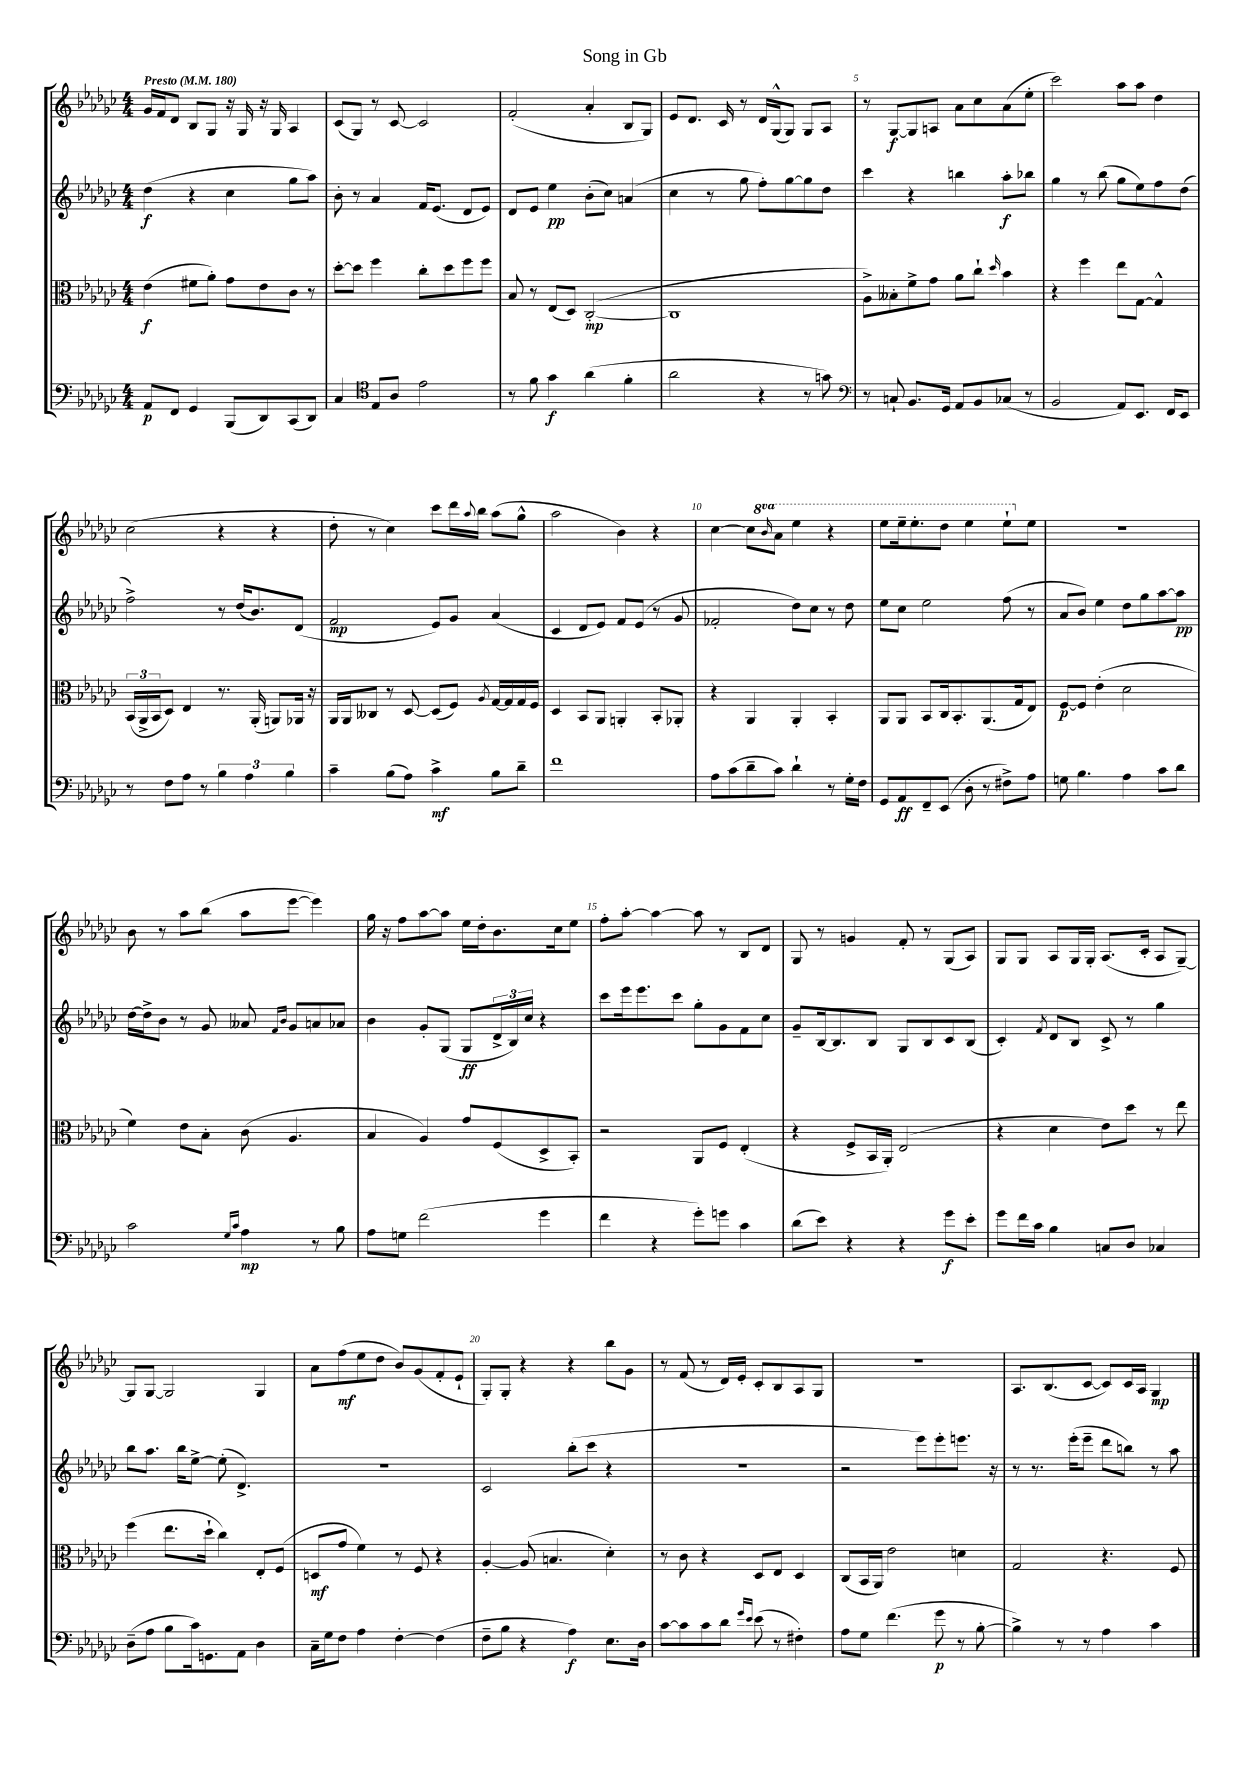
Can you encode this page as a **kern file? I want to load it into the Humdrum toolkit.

**kern	**kern	**kern	**kern
*staff4	*staff3	*staff2	*staff1
*clefF4	*clefC3	*clefG2	*clefG2
*k[b-e-a-d-g-c-]	*k[b-e-a-d-g-c-]	*k[b-e-a-d-g-c-]	*k[b-e-a-d-g-c-]
*M4/4	*M4/4	*M4/4	*M4/4
*MM180	*MM180	*MM180	*MM180
8AA-	(4e-	(4dd-	16g-
.	.	.	16f
8FF	.	.	8d-
4GG-	8f#	4r	8B-
.	8a-')	.	8G-
(8BBB-	8g-	4cc-	16r
.	.	.	16G-
8DD-)	8e-	.	16r
.	.	.	16G-
(8CC-	8c-	8gg-	4A-
8DD-)	8r	8aa-)	.
=	=	=	=
4C-	[8dd-'	8b-'	(8c-
.	8dd-]	8r	8G-)
*clefC4	*	*	*
8E-	4ff	4a-	8r
8A-	.	.	[8c-
2e-	8cc-'	16f	2c-]
.	.	(8.e-	.
.	8dd-	.	.
.	8ff	8d-	.
.	8ff	8e-)	.
=	=	=	=
8r	8B-	8d-	(2f'
8f	8r	8e-	.
4g-	(8E-	4ee-	.
.	8D-)	.	.
(4a-	([2C-'	(8b-'	4a-'
.	.	8cc-)	.
4f'	.	(4a	8B-
.	.	.	8G-)
=	=	=	=
2a-	1C-]	4cc-	8e-
.	.	.	8.d-
.	.	8r	.
.	.	.	16c-
.	.	8gg-	8r
4r	.	8ff')	16d-
.	.	.	(16G-^^
.	.	[8gg-	8G-)
8r	.	8gg-]	8G-
8g)	.	8dd-	8A-
=	=	=	=
*clefF4	*	*	*
8r	8A-^)	4ccc-	8r
8C`	8B--'	.	[8G-
8.BB-	8f^	4r	8G-]
.	8g-	.	8A
16GG-	.	.	.
8AA-	8a-	4bb	8a-
8BB-	8cc-`	.	8cc-
.	16qqdd-	.	.
(8C-	4b-	8aa-'	(8a-
8r	.	8bb-	8ee-'
=	=	=	=
2BB-	4r	4gg-	2ccc-)
.	4ff	8r	.
.	.	(8bb-	.
8AA-)	8ee-	8gg-	8aa-
8.EE-	[8G-	8ee-)	8aa-
.	4G-^^]	8ff	4dd-
16FF	.	.	.
8EE-	.	(8dd-	.
=	=	=	=
8r	(24BB-	2ff^)	(2cc-
.	24AA-^	.	.
.	24BB-	.	.
8F	8D-)	.	.
8A-	4E-	.	.
8r	.	.	.
6B-	8.r	8r	4r
.	.	(16dd-	.
6A-	.	.	.
.	(16AA-'	8.b-)	.
.	8AA)	.	4r
6B-	.	.	.
.	16AA-	(8d-	.
.	16r	.	.
=	=	=	=
4c-~	16AA-	2f	8dd-'
.	16AA-	.	.
.	8C--	.	8r
(8B-	8r	.	4cc-)
8A-)	[8D-	.	.
4c-^	(8D-]	8e-)	8ccc-
.	8F)	8g-	16ddd-
.	.	.	8qqaa-
.	.	.	16bb-
.	8qA-	.	.
8B-	[16G-	(4a-	(8aa-
.	16G-]	.	.
8d-~	16G-	.	8gg-^^
.	16F	.	.
=	=	=	=
1f	4D-	4c-	2aa-
.	8BB-	8d-	.
.	8AA-	8e-)	.
.	4AA'	8f	4b-)
.	.	(8e-	.
.	8BB-'	8r	4r
.	8AA-'	8g-	.
=	=	=	=
8A-	4r	2f-'	[4cc-
(8c-	.	.	.
8d-~	4AA-	.	8cc-]
.	.	.	16qqbb-
8c-)	.	.	8aa-
4d-`	4AA-'	8dd-)	4eee-
.	.	8cc-	.
8r	4BB-'	8r	4r
16G-'	.	8dd-	.
16F	.	.	.
=	=	=	=
8GG-	8AA-	8ee-	8eee-
8AA-	8AA-	8cc-	16eee-~
.	.	.	8.eee-'
8FF~	8BB-	2ee-	.
(8EE-	16C-	.	8ddd-
.	8.BB-'	.	.
8D-'	.	.	4eee-
8r	(8.AA-	.	.
8F#^)	.	(8ff	8eee-`
.	16G-	.	.
8A-	8E-)	8r	8ee-
=	=	=	=
8G	[8F	8a-	1r
4.B-	8F]	8b-)	.
.	(4e-'	4ee-	.
4A-	2d-	8dd-	.
.	.	8gg-	.
8c-	.	[8aa-	.
8d-	.	8aa-]	.
=	=	=	=
2c-	4f)	[16dd-	8b-
.	.	16dd-^]	.
.	.	8b-	8r
.	8e-	8r	8aa-
.	8B-'	8g-	(8bb-
16qqG-	.	.	.
16qqc-	.	.	.
4A-	(8c-	8a--	8aa-
.	.	16qqf	.
.	.	16qqb-	.
.	4.A-	8g-	[8eee-
8r	.	8a	4eee-])
8B-	.	8a-	.
=	=	=	=
8A-	4B-	4b-	16gg-
.	.	.	16r
8G	.	.	8ff
(2f	4A-)	8g-'	[8aa-
.	.	(8G-	8aa-]
.	8g-	8G-	16ee-
.	.	.	16dd-'
.	(8F	24d-^	8.b-
.	.	24B-)	.
.	.	24cc-	.
4g-	8D-^	4r	.
.	.	.	16cc-
.	8BB-')	.	8ee-
=	=	=	=
4f	2r	8ccc-	8ff'
.	.	16eee-	[8aa-'
.	.	8.eee-	.
4r	.	.	4aa-_
.	.	8ccc-	.
8g-')	8AA-	8gg-'	8aa-]
8g	8F	8g-	8r
4c-	(4E-'	8f	8B-
.	.	8cc-	8d-
=	=	=	=
(8d-	4r	8g-~	8G-
8e-)	.	[16B-	8r
.	.	8.B-]	.
4r	8F^	.	4g
.	16BB-	8B-	.
.	16AA-')	.	.
4r	(2E-	8G-	8f'
.	.	8B-	8r
8g-	.	8c-	(8G-
8e-'	.	(8B-	8A-)
=	=	=	=
8g-	4r	4c-')	8G-
16f	.	.	8G-
16c-	.	.	.
.	.	8qf	.
4B-	4d-	8d-	8A-
.	.	8B-	16G-
.	.	.	16G-'
8C	8e-)	8c-^	(8.A-
8D-	8dd-	8r	.
.	.	.	16c-'
4C-	8r	4gg-	8A-
.	8ee-	.	[8G-~)
=	=	=	=
(8D-~	(4ff	8bb-	8G-]
8A-	.	8.aa-	[8G-
8B-	8.ee-	.	2G-]
.	.	16bb-	.
16c-)	.	[8ee-^	.
8.GG	16dd-`	.	.
.	4cc-)	(8ee-']	.
8AA-	.	4.d-^)	.
4D-	8E-'	.	4G-
.	(8F	.	.
=	=	=	=
16C-~	8D	1r	8a-
16G-	.	.	.
8F	8g-	.	(8ff
4A-	4f)	.	8ee-
.	.	.	8dd-
[4F'	8r	.	8b-)
.	8F	.	(8g-
(4F]	4r	.	8f'
.	.	.	8e-`
=	=	=	=
8F~	[4A-'	2c-	8G-')
8B-	.	.	8G-'
4r	(8A-]	.	4r
.	4.B	.	.
4A-)	.	(8bb-'	4r
.	.	8ccc-	.
8.E-	4d-')	4r	8bb-
.	.	.	8g-
16D-	.	.	.
=	=	=	=
[8c-	8r	1r	8r
8c-]	8c-	.	(8f
8c-	4r	.	8r
8d-	.	.	16d-)
.	.	.	16e-'
16qqg-	.	.	.
16qqe-	.	.	.
(8e-	8D-	.	8c-'
8r	8E-	.	8B-
4F#')	4D-	.	8A-
.	.	.	8G-
=	=	=	=
8A-	(8C-	2r	1r
8G-	16BB-	.	.
.	16AA-)	.	.
(4.f	2e-	.	.
.	.	8eee-)	.
8g-	.	8eee-'	.
8r	4d	8.eee	.
[8B-'	.	.	.
.	.	16r	.
=	=	=	=
4B-^])	2G-	8r	8.A-
.	.	8.r	.
.	.	.	(8.B-
8r	.	.	.
.	.	(16eee-'	.
8r	.	8eee-~	[8c-
4A-	4.r	8ddd-	8c-])
.	.	8bb)	16c-
.	.	.	16A-
4c-	.	8r	4G-
.	8F	8aa-	.
==	==	==	==
*-	*-	*-	*-
